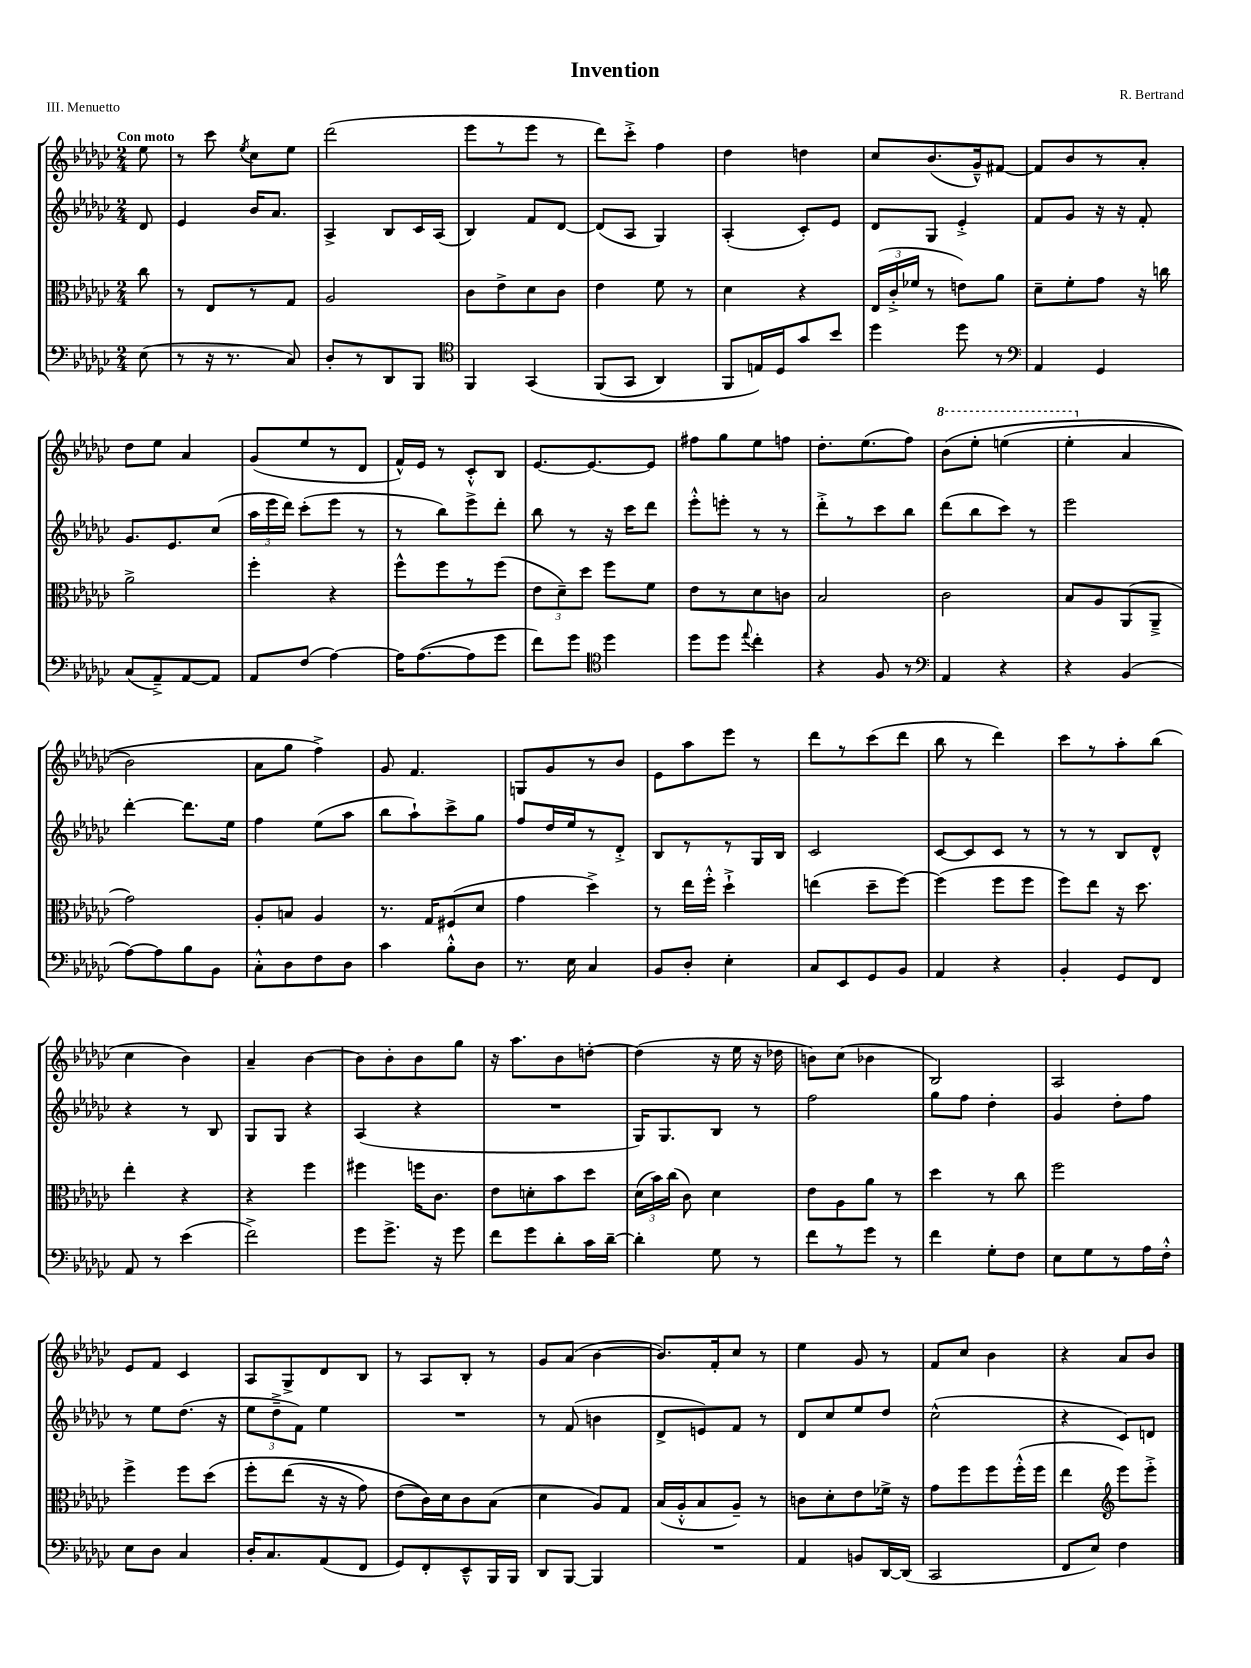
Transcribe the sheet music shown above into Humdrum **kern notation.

**kern	**kern	**kern	**kern
*part4	*part3	*part2	*part1
*staff4	*staff3	*staff2	*staff1
*clefF4	*clefC3	*clefG2	*clefG2
*k[b-e-a-d-g-c-]	*k[b-e-a-d-g-c-]	*k[b-e-a-d-g-c-]	*k[b-e-a-d-g-c-]
*M2/4	*M2/4	*M2/4	*M2/4
=	=	=	=
!	!	!	!LO:TX:a:B:t=Con moto
(8E-\	8cc-\	8d-/	8ee-\
=1	=1	=1	=1
8r	8r	4e-/	8r
16r	8E-/L	.	8ccc-\
8.r	.	.	.
.	.	.	8qee-/
.	8r	16b-/KL	8cc-\L
.	.	8.a-/J	.
8C-/)	8G-/J	.	8ee-\J
=2	=2	=2	=2
8D-'/L	2A-/	4A-^/	(2ddd-\
8r	.	.	.
8DD-/	.	8B-/L	.
8BBB-/J	.	16c-/L	.
.	.	(16A-/JJ	.
=3	=3	=3	=3
*clefC4	*	*	*
4FF/	8c-\L	4B-/)	8eee-\L
.	8e-^\	.	8r
(4GG-/	8d-\	8f/L	8eee-\J
.	8c-\J	[8d-/J	8r
=4	=4	=4	=4
(8FF/L	4e-\	(8d-/L]	8ddd-\L)
8GG-/J	.	8A-/J	8ccc-'^\J
4AA-/)	8f\	4G-/)	4ff\
.	8r	.	.
=5	=5	=5	=5
8FF/L	4d-\	(4A-'/	4dd-\
16En/L)	.	.	.
16D-/J	.	.	.
8g-/	4r	8c-'/L)	4ddn\
8b-/J	.	8e-/J	.
=6	=6	=6	=6
4dd-\	(24E-/LL	8d-/L	8cc-/L
.	24c-'^/	.	.
.	24f-X/JJ	.	.
.	8r	8G-/J	(8.b-/
8dd-\	8en\L)	4e-'^/	.
.	.	.	16g-~^^/k)
8r	8a-\J	.	[8f#X/J
=7	=7	=7	=7
*clefF4	*	*	*
4AA-/	8d-~\L	8f/L	8f#/L]
.	8f'\	8g-/J	8b-/
4GG-/	8g-\J	16r	8r
.	.	16r	.
.	16r	8f'/	8a-'/J
.	16ccn\	.	.
!!LO:LB:g=z
=8	=8	=8	=8
(8C-/L	2a-^\	8.g-/L	8dd-\L
8AA-~^/)	.	.	8ee-\J
.	.	8.e-/	.
[8AA-/	.	.	4a-/
8AA-/J]	.	(8cc-/J	.
=9	=9	=9	=9
8AA-/L	4ff'\	24aa-\LL	(8g-/L
.	.	24eee-\	.
.	.	24ddd-\JJ)	.
(8F/J	.	(8ccc-'\L	8ee-/
[4A-\)	4r	8eee-\J	8r
.	.	8r	8d-/J
=10	=10	=10	=10
16A-\KL]	8ff^^\L	8r	16f^^/LL)
([8.A-\	.	.	16e-/JJ
.	8ff\	8bb-\L)	8r
8A-\]	8r	8eee-^\	8c-'^^/L
8g-\J	(8ff\J	8ddd-'\J	8B-/J
=11	=11	=11	=11
8f\L)	12e-\L	8bb-\	[8.e-/L
.	12d-~\)	.	.
8g-\J	.	8r	.
.	12dd-\J	.	.
.	.	.	8.e-/_
*clefC4	*	*	*
4dd-\	8ff\L	16r	.
.	.	16ccc-\KL	.
.	8f\J	8ddd-\J	8e-/J]
=12	=12	=12	=12
8dd-\L	8e-\L	8eee-'^^\L	8ff#X\L
8dd-\J	8r	8eeen'\J	8gg-\
8qqee-/	.	.	.
4cc-'\	8d-\	8r	8ee-\
.	8cn\J	8r	8ffn\J
=13	=13	=13	=13
4r	2B-/	8ddd-'^\L	8.dd-'\L
.	.	8r	.
.	.	.	(8.ee-\
8F/	.	8ccc-\	.
8r	.	8bb-\J	8ff\J)
=14	=14	=14	=14
*clefF4	*	*	*
*	*	*	*8va
4AA-/	2c-\	(8ddd-\L	(8bb-\L
.	.	8bb-\	8eee-'\J
4r	.	8ccc-\J)	(4eeen\
.	.	8r	.
=15	=15	=15	=15
4r	8B-/L	2eee-\	4eee-'\
.	8A-/	.	.
*	*	*	*X8va
(4BB-/	(8AA-/	.	4a-/
.	8AA-~^/J	.	.
!!LO:LB:g=z
=16	=16	=16	=16
[8A-\L)	2g-\)	[4ddd-'\	2b-\)
8A-\]	.	.	.
8B-\	.	8.ddd-\L]	.
8BB-\J	.	.	.
.	.	16ee-\Jk	.
=17	=17	=17	=17
8C-'^^\L	8A-'/L	4ff\	8a-\L
8D-\	8Bn/J	.	8gg-\J
8F\	4A-/	(8ee-\L	4ff^\)
8D-\J	.	8aa-\J	.
=18	=18	=18	=18
4c-\	8.r	8bb-\L	8g-/
.	.	8aa-`\)	4.f/
.	16G-/KL	.	.
8B-'^^\L	(8F#X/	8ccc-^\	.
8D-\J	8d-/J	8gg-\J	.
=19	=19	=19	=19
8.r	4g-\	8ff/L	8Gn/L
.	.	16dd-/L	8g-/
16E-\	.	16ee-/J	.
4C-/	4dd-^\)	8r	8r
.	.	8d-'^/J	8b-/J
=20	=20	=20	=20
8BB-/L	8r	8B-/L	8e-\L
8D-'/J	16ee-\LL	8r	8aa-\
.	16ff'^^\JJ	.	.
4E-'\	4dd-`^\	8r	8eee-\J
.	.	16G-/L	8r
.	.	16B-/JJ	.
=21	=21	=21	=21
8C-/L	(4een\	2c-/	8ddd-\L
8EE-/	.	.	8r
8GG-/	8dd-~\L	.	(8ccc-\
8BB-/J	[8ff\J)	.	8ddd-\J
=22	=22	=22	=22
4AA-/	(4ff\]	[8c-/L	8bb-\
.	.	8c-/]	8r
4r	8ff\L	8c-/J	4ddd-\)
.	8ff\J	8r	.
=23	=23	=23	=23
4BB-'/	8ff\L)	8r	8ccc-\L
.	8ee-\J	8r	8r
8GG-/L	16r	8B-/L	8aa-'\
.	8.dd-\	.	.
8FF/J	.	8d-^^/J	(8bb-\J
!!LO:LB:g=z
=24	=24	=24	=24
8AA-/	4ee-'\	4r	4cc-\
8r	.	.	.
(4e-\	4r	8r	4b-\)
.	.	8B-/	.
=25	=25	=25	=25
2f^\)	4r	8G-/L	4a-~/
.	.	8G-/J	.
.	4ff\	4r	[4b-\
=26	=26	=26	=26
8g-\L	4ff#X\	(4A-/	8b-\L]
8.g-^\J	.	.	8b-'\
.	16ffn\KL	4r	8b-\
16r	8.c-\J	.	.
8g-\	.	.	8gg-\J
=27	=27	=27	=27
8f\L	8e-\L	2r	16r
.	.	.	8.aa-\L
8g-\	8dn'\	.	.
8d-'\	8b-\	.	8b-\
16c-\L	8dd-\J	.	[8ddn'\J
[16d-~\JJ	.	.	.
=28	=28	=28	=28
4d-'\]	(24d-\LL	16G-/KL)	(4dd\]
.	24b-\)	.	.
.	.	8.G-/	.
.	(24cc-\JJ	.	.
.	8c-\)	.	.
8G-\	4d-\	8B-/J	16r
.	.	.	16ee-\
8r	.	8r	16r
.	.	.	16dd-X\
=29	=29	=29	=29
8f\L	8e-\L	2ff\	8bn\L)
8r	8A-\	.	(8cc-\J
8g-\J	8a-\J	.	4b-X\
8r	8r	.	.
=30	=30	=30	=30
4f\	4dd-\	8gg-\L	2B-/)
.	.	8ff\J	.
8G-'\L	8r	4dd-'\	.
8F\J	8cc-\	.	.
=31	=31	=31	=31
8E-\L	2ff\	4g-/	2A-/
8G-\	.	.	.
8r	.	8dd-'\L	.
16A-\L	.	8ff\J	.
16F'^^\JJ	.	.	.
!!LO:LB:g=z
=32	=32	=32	=32
8E-\L	4ff^\	8r	8e-/L
8D-\J	.	8ee-\L	8f/J
4C-/	8ff\L	(8.dd-\J	4c-/
.	(8dd-\J	.	.
.	.	16r	.
=33	=33	=33	=33
16D-'/KL	8ff'\L	12ee-\L	8A-/L
8.C-/	.	.	.
.	.	12dd-~^\	.
.	(8ee-\J	.	8G-^/
.	.	12f\J)	.
(8AA-/	16r	4ee-\	8d-/
.	16r	.	.
8FF/J	8g-\)	.	8B-/J
=34	=34	=34	=34
8GG-/L)	(8e-\L	2r	8r
8FF'/	16c-\L))	.	8A-/L
.	16d-\J	.	.
8EE-~^^/	8c-\	.	8B-'/J
16BBB-/L	(8B-\J	.	8r
16BBB-/JJ	.	.	.
=35	=35	=35	=35
8DD-/L	4d-\	8r	8g-/L
[8BBB-/J	.	(8f/	(8a-/J
4BBB-/]	8A-/L)	4bn\	[4b-\
.	8G-/J	.	.
=36	=36	=36	=36
2r	(16B-/LL	8d-^/L	8.b-/L])
.	16A-'^^/J	.	.
.	8B-/	8en/)	.
.	.	.	16f'/k
.	8A-~/J)	8f/J	8cc-/J
.	8r	8r	8r
=37	=37	=37	=37
4AA-/	8cn\L	8d-/L	4ee-\
.	8d-'\	8cc-/	.
8BBn/L	8e-\	8ee-/	8g-/
[16DD-/L	16f-X^\Jk	8dd-/J	8r
(16DD-/JJ]	16r	.	.
=38	=38	=38	=38
2CC-/	8g-\L	(2cc-^^\	8f/L
.	8ff\	.	8cc-/J
.	8ff\	.	4b-\
.	(16ff'^^\L	.	.
.	16ff\JJ	.	.
=39	=39	=39	=39
8FF/L	4ee-\	4r	4r
8E-/J)	.	.	.
*	*clefG2	*	*
4F\	8eee-\L)	8c-/L)	8a-/L
.	8eee-'^\J	8dn/J	8b-/J
==	==	==	==
*-	*-	*-	*-
